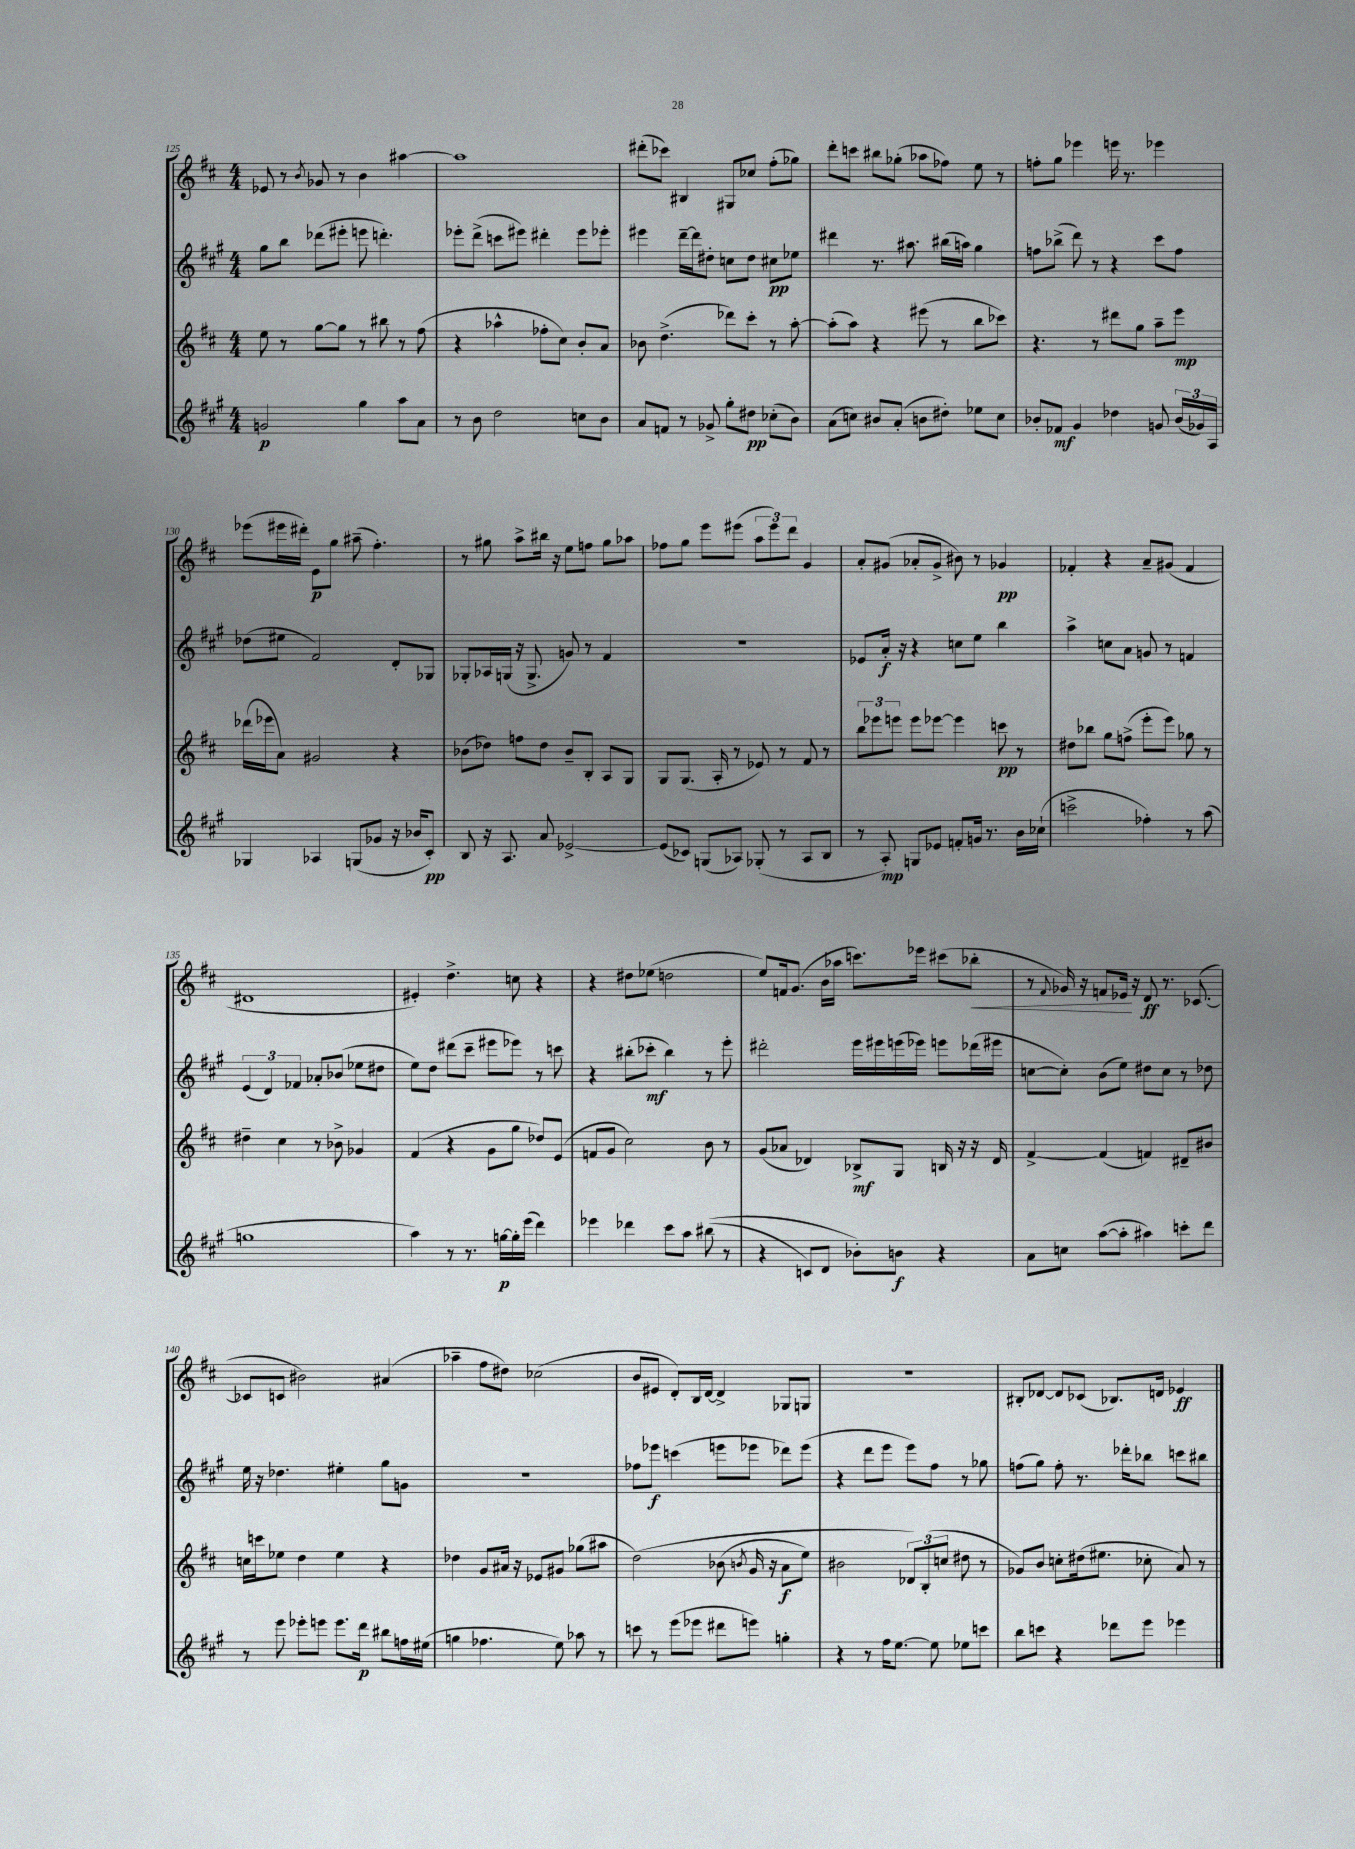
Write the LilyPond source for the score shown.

<<
\new StaffGroup <<
\new Staff = "s0" {
    \clef treble \key d \major \numericTimeSignature \time 4/4
    \autoBeamOff ees'8 r8 \acciaccatura { b'8 } ges'8 r8 b'4 ais''4~ |
    ais''1 |
    dis'''8[-.( ces'''8]) bis4 gis8[ ces''8] fis''8[-.( ges''8]) |
    d'''8[-. c'''8] bis''8[ ges''8]-.( aes''8[ fes''8]) e''8 r8 |
    f''8[-. g''8] ees'''4 e'''16 r8. ees'''4 |
    ees'''8[( eis'''16 dis'''16]-.) e'8[\p g''8] ais''8--( fis''4.-.) |
    r8 gis''8 a''8[-> bis''16] r16 e''8[ f''8] gis''8[ aes''8] |
    fes''8[ g''8] e'''8[ eis'''8]( \tuplet 3/2 { a''8[ eis'''8) d'''8] } g'4 |
    a'8[-. gis'8]( aes'8[-. gis'8]-> bis'8) r8 ges'4\pp |
    fes'4-. r4 a'8[-- gis'8]( fes'4 |
    dis'1 |
    eis'4-.) d''4.-> c''8 r4 |
    r4 dis''8[ ees''8]( d''2 |
    e''8[) f'16 g'8.]( b'16[ aes''16] c'''8.[) ees'''16] cis'''8[( bes''8]-.\< |
    r8 \appoggiatura { fis'8 } ges'16) r16 f'8[ ees'16]\! r16 d'8\ff r8. ces'8.~( |
    ces'8[ c'8] bis'2) ais'4( |
    aes''4-- fis''8[ dis''8]) ces''2( |
    b'8[ eis'8] d'8[-.) b16 d'16]~ d'4-> ges8[ g8] |
    R1 |
    bis8[-. des'8]~ des'8[ ces'8]( bes8.[) d'16] ees'4\ff \bar "|." |
}
\new Staff = "s1" {
    \clef treble \key a \major \numericTimeSignature \time 4/4
    \autoBeamOff gis''8[ b''8] des'''8[( eis'''8]-. e'''8 d'''4.-.) |
    ees'''8[-. d'''8]->( c'''8[ eis'''8]) dis'''4-. eis'''8[ ees'''8]-. |
    eis'''4 d'''16[~-- d'''16 dis''8]-. c''8[ dis''8] cis''8[\pp ees''8] |
    dis'''4 r8. ais''8. bis''16[( a''16]) gis''4 |
    f''8[ bes''8]->( d'''8) r8 r4 cis'''8[ f''8] |
    des''8[( eis''8] fis'2) d'8[-. ges8] |
    ges8[-. aes16 g16]( r16 g8.-> g'8) r8 fis'4 |
    R1 |
    ees'8[ a'16]-.\f r16 r4 c''8[ e''8] b''4 |
    a''4-> c''8[ a'8] g'8 r8 f'4 |
    \tuplet 3/2 { e'4( d'4) fes'4 } aes'8[-. bes'8]( ees''8[ dis''8] |
    e''8[) d''8] dis'''8[( cis'''8]-- eis'''8[ ees'''8]) r8 c'''8 |
    r4 bis''8[-.( ces'''8]-.\mf bis''4) r8 e'''8-. |
    dis'''2-. e'''16[ eis'''16 e'''16( ees'''16]) e'''8[ des'''16( eis'''16] |
    c''8[~ c''8]-.) b'8[( e''8]) dis''8[ c''8] r8 des''8 |
    e''16 r16 des''4. eis''4-. gis''8[ g'8] |
    r1 |
    fes''8[ ees'''8]\f c'''4( e'''8[ ees'''8] des'''8[) ees'''8]( |
    r4 d'''8[ e'''8] e'''8[) fis''8] r8 ges''8 |
    f''8[( gis''8]) f''8-. r8. des'''16[-. bes''8] c'''8[ bis''8] \bar "|." |
}
\new Staff = "s2" {
    \clef treble \key d \major \numericTimeSignature \time 4/4
    \autoBeamOff e''8 r8 g''8[~ g''8] r8 bis''8 r8 fis''8( |
    r4 aes''4-^ fes''8[-. cis''8]) b'8[-. a'8] |
    bes'8 d''4.->( des'''8[) cis'''8]-. r8 a''8~-. |
    a''8[-.( a''8]) r4 eis'''8( r8 b''8[ ces'''8]) |
    r4. r8 dis'''8[ g''8] a''8[-- e'''8]\mp |
    des'''16[( ees'''16 a'8]) gis'2 r4 |
    bes'8[( des''8]) f''8[ des''8] bes'8[-- b8]-. a8[ g8] |
    g8[ g8.]( a16-. r8 ees'8) r8 fis'8 r8 |
    \tuplet 3/2 { b''8[ ees'''8 e'''8] } e'''8[ ees'''8]~ ees'''4 c'''8\pp r8 |
    dis''8[ bes''8] g''8[ f''8]->( e'''8[-. e'''8]) ges''8 r8 |
    dis''4-- cis''4 r8 bes'8-> ges'4 |
    fis'4( r4 g'8[ g''8] des''8[) e'8]( |
    f'8[ g'8] cis''2) b'8 r8 |
    g'8[( aes'8] des'4) bes8[->\mf g8] b16 r16 r16 des'16 |
    fis'4~-> fis'4( f'4) dis'8[-- bis'8] |
    c''16[ c'''16 ees''8] d''4 ees''4 r4 |
    des''4 g'8[ ais'16] r16 ees'8[ gis'8] ges''8[( ais''8] |
    d''2)\( bes'8( \acciaccatura { b'8 } g'16 r16 a'8[\f e''8]) |
    bis'2 \tuplet 3/2 { des'8[\) b8-.( c''8] } dis''8 r8 |
    ges'8[) b'8] c''8[-. dis''16( eis''8.] ces''8-. a'8) r8 \bar "|." |
}
\new Staff = "s3" {
    \clef treble \key a \major \numericTimeSignature \time 4/4
    \autoBeamOff g'2\p gis''4 a''8[ a'8] |
    r8 b'8 d''2 c''8[ b'8] |
    a'8[ f'8] r8 ges'8-> gis''8[-. dis''8]\pp ces''8[-.( b'8]) |
    a'8[( c''8]) bis'8[ a'8]-.( b'8[ dis''8]-.) ees''8[ c''8] |
    bes'8[-. fes'8]\mf gis'4 des''4 g'8 \tuplet 3/2 { bes'16[( ges'16) a16] } |
    ges4 aes4 g8[( ges'8] r16 bes'16[ cis'8]-.\pp) |
    b8 r16 a8. a'8 ees'2~-> |
    ees'8[( ces'8]) g8[( aes8]) ges8-.( r8 aes8[ b8] |
    r8 a8-.\mp) g8[ ees'8] f'8[-. g'16] r8. b'16[ ces''16]-!( |
    c'''2-> fes''4-.) r8 a''8( |
    g''1 |
    a''4) r8 r8. g''16[~\p g''16-. e'''16]( d'''4) |
    ees'''4 des'''4 cis'''8[ a''8] bis''8(\( r8 |
    r4 c'8[) d'8] bes'8[-.\) b'8]\f r4 |
    a'8[ c''8] a''8[~( a''8]-. ais''4) c'''8[-. d'''8] |
    r8 e'''8 ees'''8[-. e'''8] e'''8.[ d'''16]\p bis''8[ f''16 eis''16]( |
    g''4 fes''4. e''8) aes''8 r8 |
    c'''8 r8 e'''8[( ees'''8] dis'''8[ e'''8]) g''4-. |
    r4 r8 fis''16[ e''8.]~ e''8 ees''8[ c'''8] |
    b''8[ c'''8] r4 des'''8[ e'''8] ees'''4 \bar "|." |
}
>>
>>
\layout { \context { \Score currentBarNumber = #125 } }
